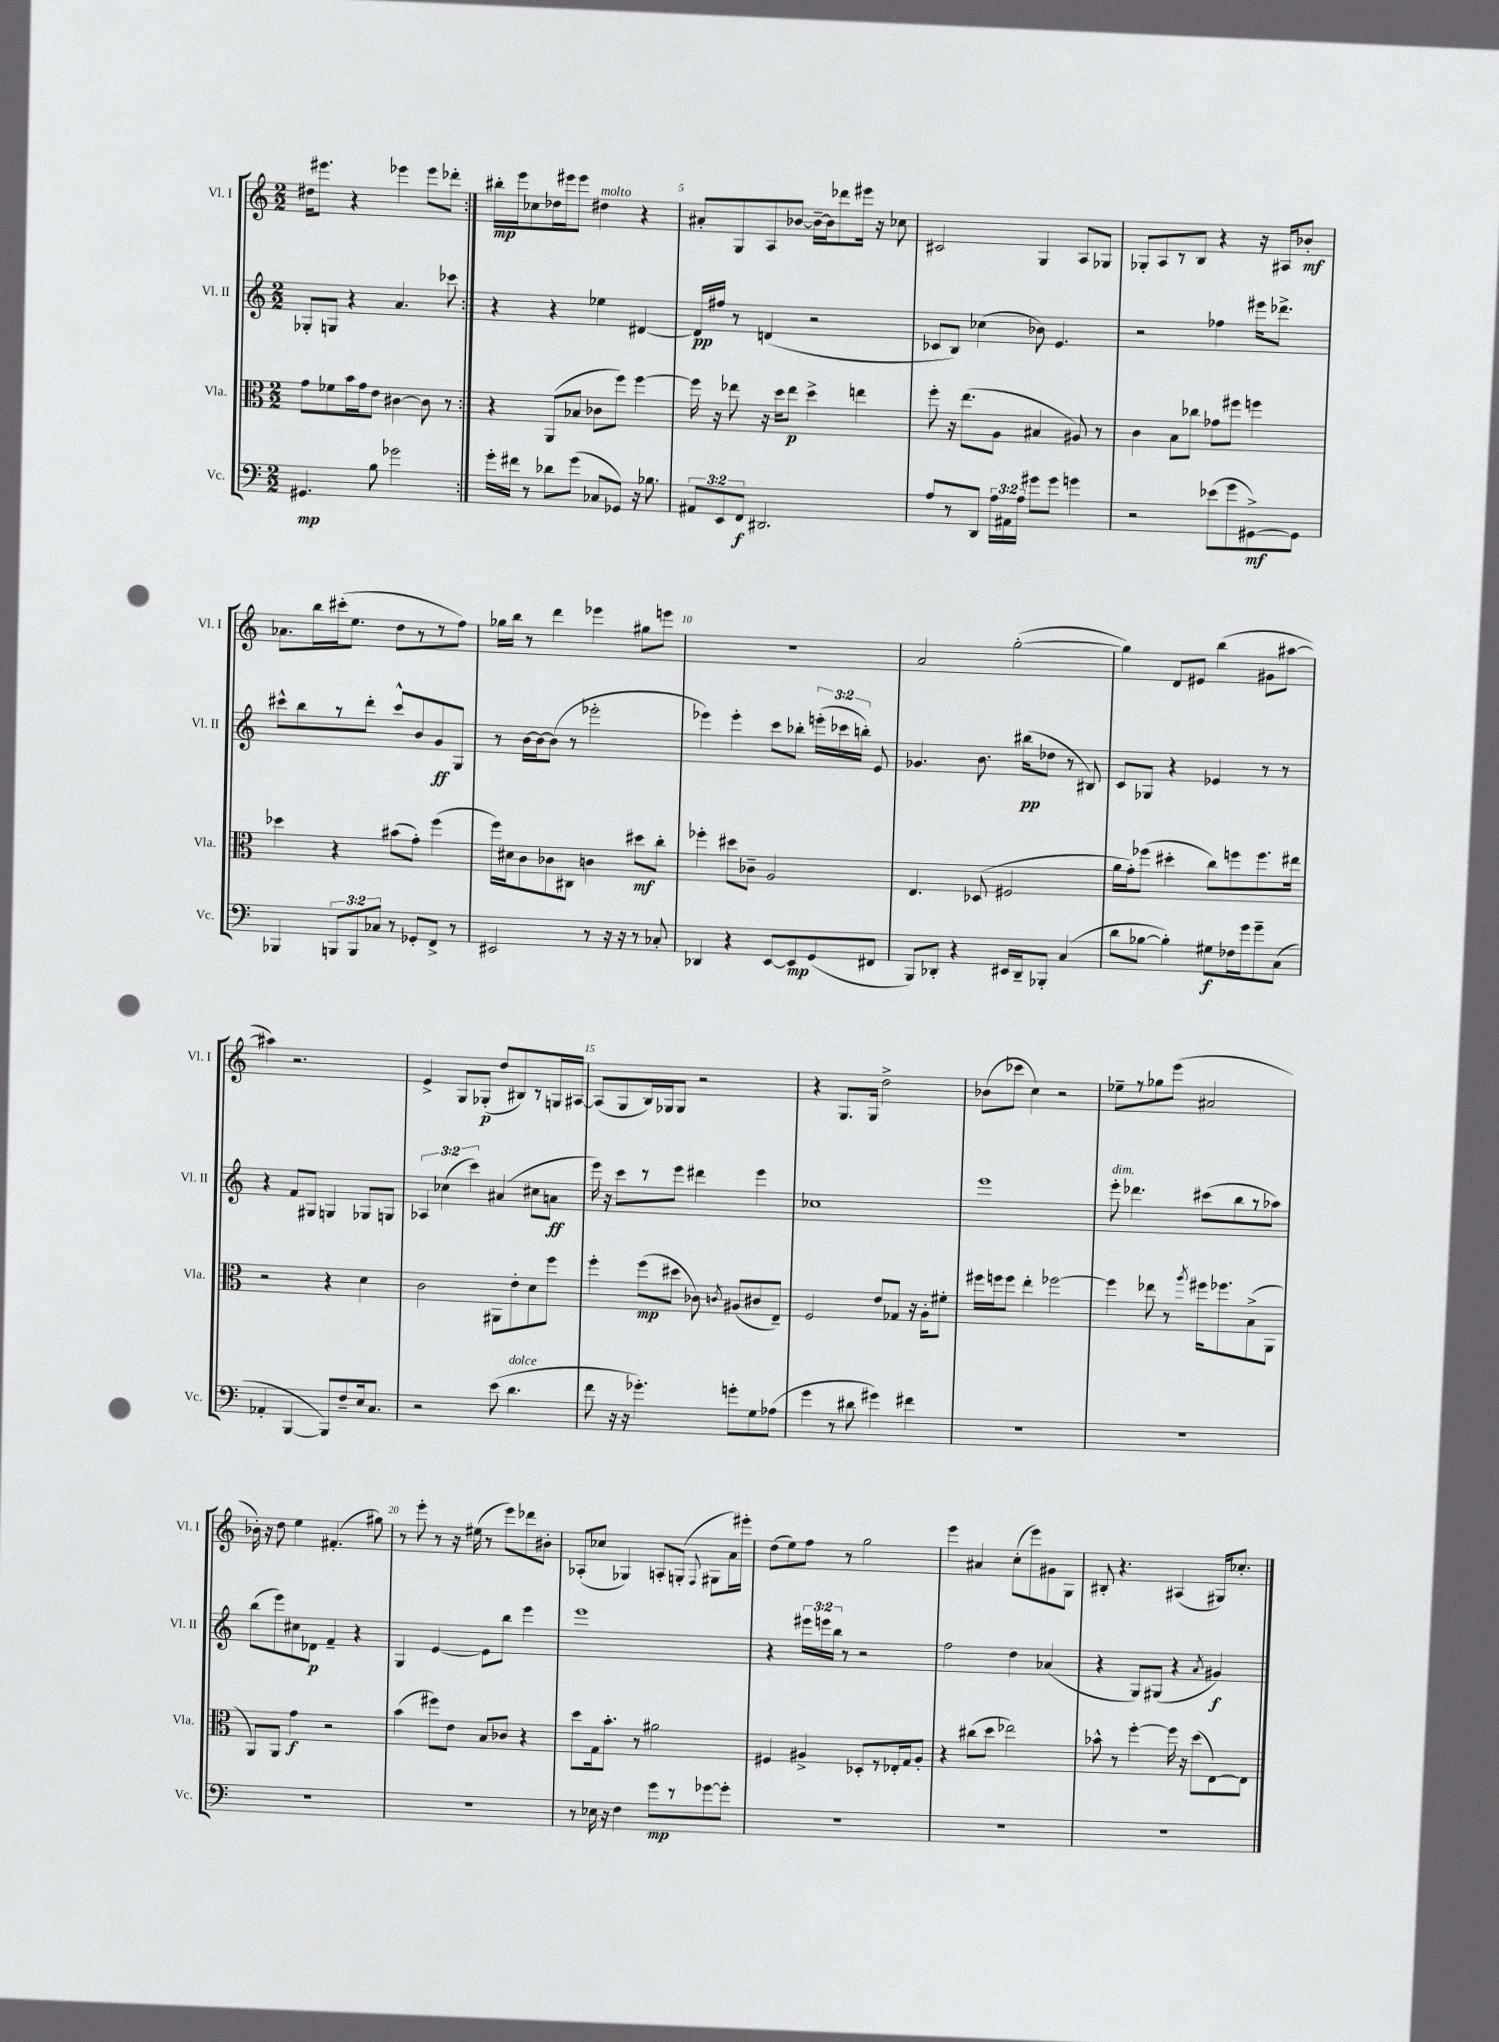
<<
\new StaffGroup <<
\new Staff = "s0" \with { instrumentName = "Vl. I" shortInstrumentName = "Vl. I" } {
    \clef treble \key c \major \numericTimeSignature \time 2/2
    \autoBeamOff \repeat volta 2 { dis''16[ eis'''8.] r4 ees'''4 ees'''8[ des'''8]-. | }
    bis''16[-.\mp e'''16 ces''8 des''16 eis'''16 eis'''8] dis''4^\markup { \italic "molto" } r4 |
    ais'8[-. g8 a8 bes'8]~ bes'16[~-- bes'16 des'''8 eis'''16] r16 ces''8 |
    cis'2 g4 a8[ ges8] |
    ges8[-. a8 r8 b8] r4 r16 ais16[ bes'8]-.\mf |
    aes'8.[ b''16 cis'''16-.( e''8.] d''8[ r8 r8 f''8]) |
    ges''16[ b''16] r8 d'''4 ees'''4 gis''8[ e'''8] |
    R1 |
    a'2 g''2~-.( |
    g''4) d'8[ eis'8] b''4( gis'8[ ais''8]~ |
    ais''4) r2. |
    e'4-> g8[ ges8]-.\p( d''8[ bis8) r8 g16 ais16]~ |
    ais8[( g8 b16) ges16 ges8] r2 |
    r4 g8.[ g16] d''2-> |
    bes'8[( ces'''8] c''4) r2 |
    ees''8[-- r8 ges''8 e'''8]( ais'2 |
    bes'16-.) r16 d''8 e''4 fis'4.-.( gis''8) |
    r8 e'''8-. r8 r16 eis''16( r8 e'''8[) des'''8 bis'8]-. |
    aes8[-.( ces''8] ges4) a8[-. g8]-.( \appoggiatura { f8 } gis8[ a'16) eis'''16]-. |
    d''8[( e''8) f''8] r8 g''2 |
    e'''4 ais'4 c''8[-.( e'''8) gis'8 g8] |
    bis8-. r4. ais4( gis16[) ces''8.]-. \bar "|." |
}
\new Staff = "s1" \with { instrumentName = "Vl. II" shortInstrumentName = "Vl. II" } {
    \clef treble \key c \major \numericTimeSignature \time 2/2 \override Staff.TupletNumber.text = #tuplet-number::calc-fraction-text
    \autoBeamOff \repeat volta 2 { ges8[-. g8] r4 a'4. ces'''8 | }
    r4 r4 ees''4 dis'4~ |
    dis'16[\pp fis''16] r8 d'4( r2 |
    ces'8[ b8]) ces''4( bes'8) e'4. |
    r2 fes''4 eis'''16[ des'''8.]-> |
    cis'''8[-^ b''8 r8 d'''8]-. cis'''8[-^ b'8 g'8\ff g8] |
    r8 b'16[~ b'16~ b'8]( r8 ees'''2-. |
    ees'''4) ees'''4-. c'''8[ bes''8]-. \tuplet 3/2 { e'''16[-.( ces'''16 b''16]-.) } e'8 |
    ges'4. b'8. bis''16[\pp( des''8] r8 bis8) |
    c'8[ ges8] r4 ees'4 r8 r8 |
    r4 f'8[ gis8] g4 ges8[ g8] |
    \tuplet 3/2 { aes4 ces''4( c'''4) } ais'4( cis''8[ a'8]\ff |
    e'''16) r16 c'''8[ r8 e'''8] dis'''4 e'''4 |
    ces''1 |
    e'''1 |
    e'''8-.^\markup { \italic "dim." } des'''4. cis'''8[( b''8 r8 aes''8]) |
    b''8[( e'''8) cis''8 des'8]\p f'4-- r4 |
    g4 e'4~ e'8[ b''8] e'''4 |
    e'''1 |
    r4 \tuplet 3/2 { eis'''16[ e'''16 b''16] } r8 r2 |
    f''2 d''4 aes'4( |
    r4 g8[) gis8]( r4 \acciaccatura { a'8 } gis'4\f) \bar "|." |
}
\new Staff = "s2" \with { instrumentName = "Vla." shortInstrumentName = "Vla." } {
    \clef alto \key c \major \numericTimeSignature \time 2/2
    \autoBeamOff \repeat volta 2 { g'8[ fes'8 b'16 g'16 e'8] cis'4~ cis'8 r8 | }
    r4 a,8[( bes8] ces'8[ f''8]) f''4~ |
    f''16 r16 ees''8 r16 d''16[ ees''8]\p d''4-> e''4 |
    f''8-. r16 e''8.[( a8] bis4 ais8) r8 |
    c'4 b8[ ces''8] ges'8[ fis''8] f''4 |
    des''4 r4 bis'8[( g'8]-.) f''4( |
    f''16[) dis'16 c'8 ces'8 cis8] c'4 dis''8[\mf c''8]-. |
    fes''4-. dis''8[ ces'8]-- a2 |
    e4. des8( fis2 |
    a'16[ g'16-.) fes''8]( dis''4-. c''8[) f''8 f''8. eis''16] |
    r2 r4 d'4 |
    c'2 ais,8[ e'8-. d'8 f''8] |
    f''4-. f''8[\mp( dis''8] ces'8) \acciaccatura { c'8 } ais8[( cis'8 e8]--) |
    f2 e'8[ ges8] r16 a16[-. fis'8]-. |
    fis''16[ f''16 f''8] e''4-. fes''2~ |
    fes''4 ees''8 r8 \acciaccatura { a''8 } fis''16[ fes''8. b8->( a,8] |
    a,8[) a,8] g'4\f r2 |
    b'4( fis''8[) e'8] b8[ ces'8] r4 |
    d''8[ g16 b'8.]-. r8 ais'2 |
    fis4 ais4-> des8[-. r8 ees16-. g16 ais8]-. |
    r4 cis''8[( d''8] ees''2) |
    bes'8-^ r8 f''4~-. f''16 r16 d''8[( e8~) e8] \bar "|." |
}
\new Staff = "s3" \with { instrumentName = "Vc." shortInstrumentName = "Vc." } {
    \clef bass \key c \major \numericTimeSignature \time 2/2 \override Staff.TupletNumber.text = #tuplet-number::calc-fraction-text
    \autoBeamOff \repeat volta 2 { gis,4.\mp b8 ges'2 | }
    g'16[-. fis'16] r8 des'8[ g'8]( ces8[ ges,8]) r16 bes8. |
    \tuplet 3/2 { ais,8[ e,8 f,8]\f } dis,2. |
    a8[ r8 d,8] \tuplet 3/2 { a16[ ais,16 a16] } gis'8[ gis'8] g'4 |
    r2 ees'8[( g'8 gis,8~->\mf) gis,8] |
    bes,,4 \tuplet 3/2 { b,,8[ b,,8 ces8] } r8 ges,8[-. f,8]-> r8 |
    eis,2 r8 r16 r16 r8 ces8-. |
    des,4 r4 e,8[~ e,8\mp g,8( fis,8] |
    b,,8[) des,8]-. r4 eis,16[ des,16-- bes,,8]-. c4( |
    d'8[ bes8]~ bes4-.) gis8[\f fes16 g'16 g'8-- c8]( |
    aes,4-. b,,4~ b,,8[) f8-- e16 c8.] |
    r2 e'8( d'4.^\markup { \italic "dolce" } |
    f'8 r16 r16 ges'4.-.) g'8[-. g8 aes8]( |
    g'4 r8 dis'8 gis'4) fis'4 |
    R1 |
    R1 |
    R1 |
    R1 |
    r8 ees16 r16 f4 g'8[\mp r8 ges'8~ ges'8]-. |
    R1 |
    R1 |
    R1 \bar "|." |
}
>>
>>
\layout { \context { \Score currentBarNumber = #3 \override BarNumber.break-visibility = ##(#f #t #t) barNumberVisibility = #(every-nth-bar-number-visible 5) } }
